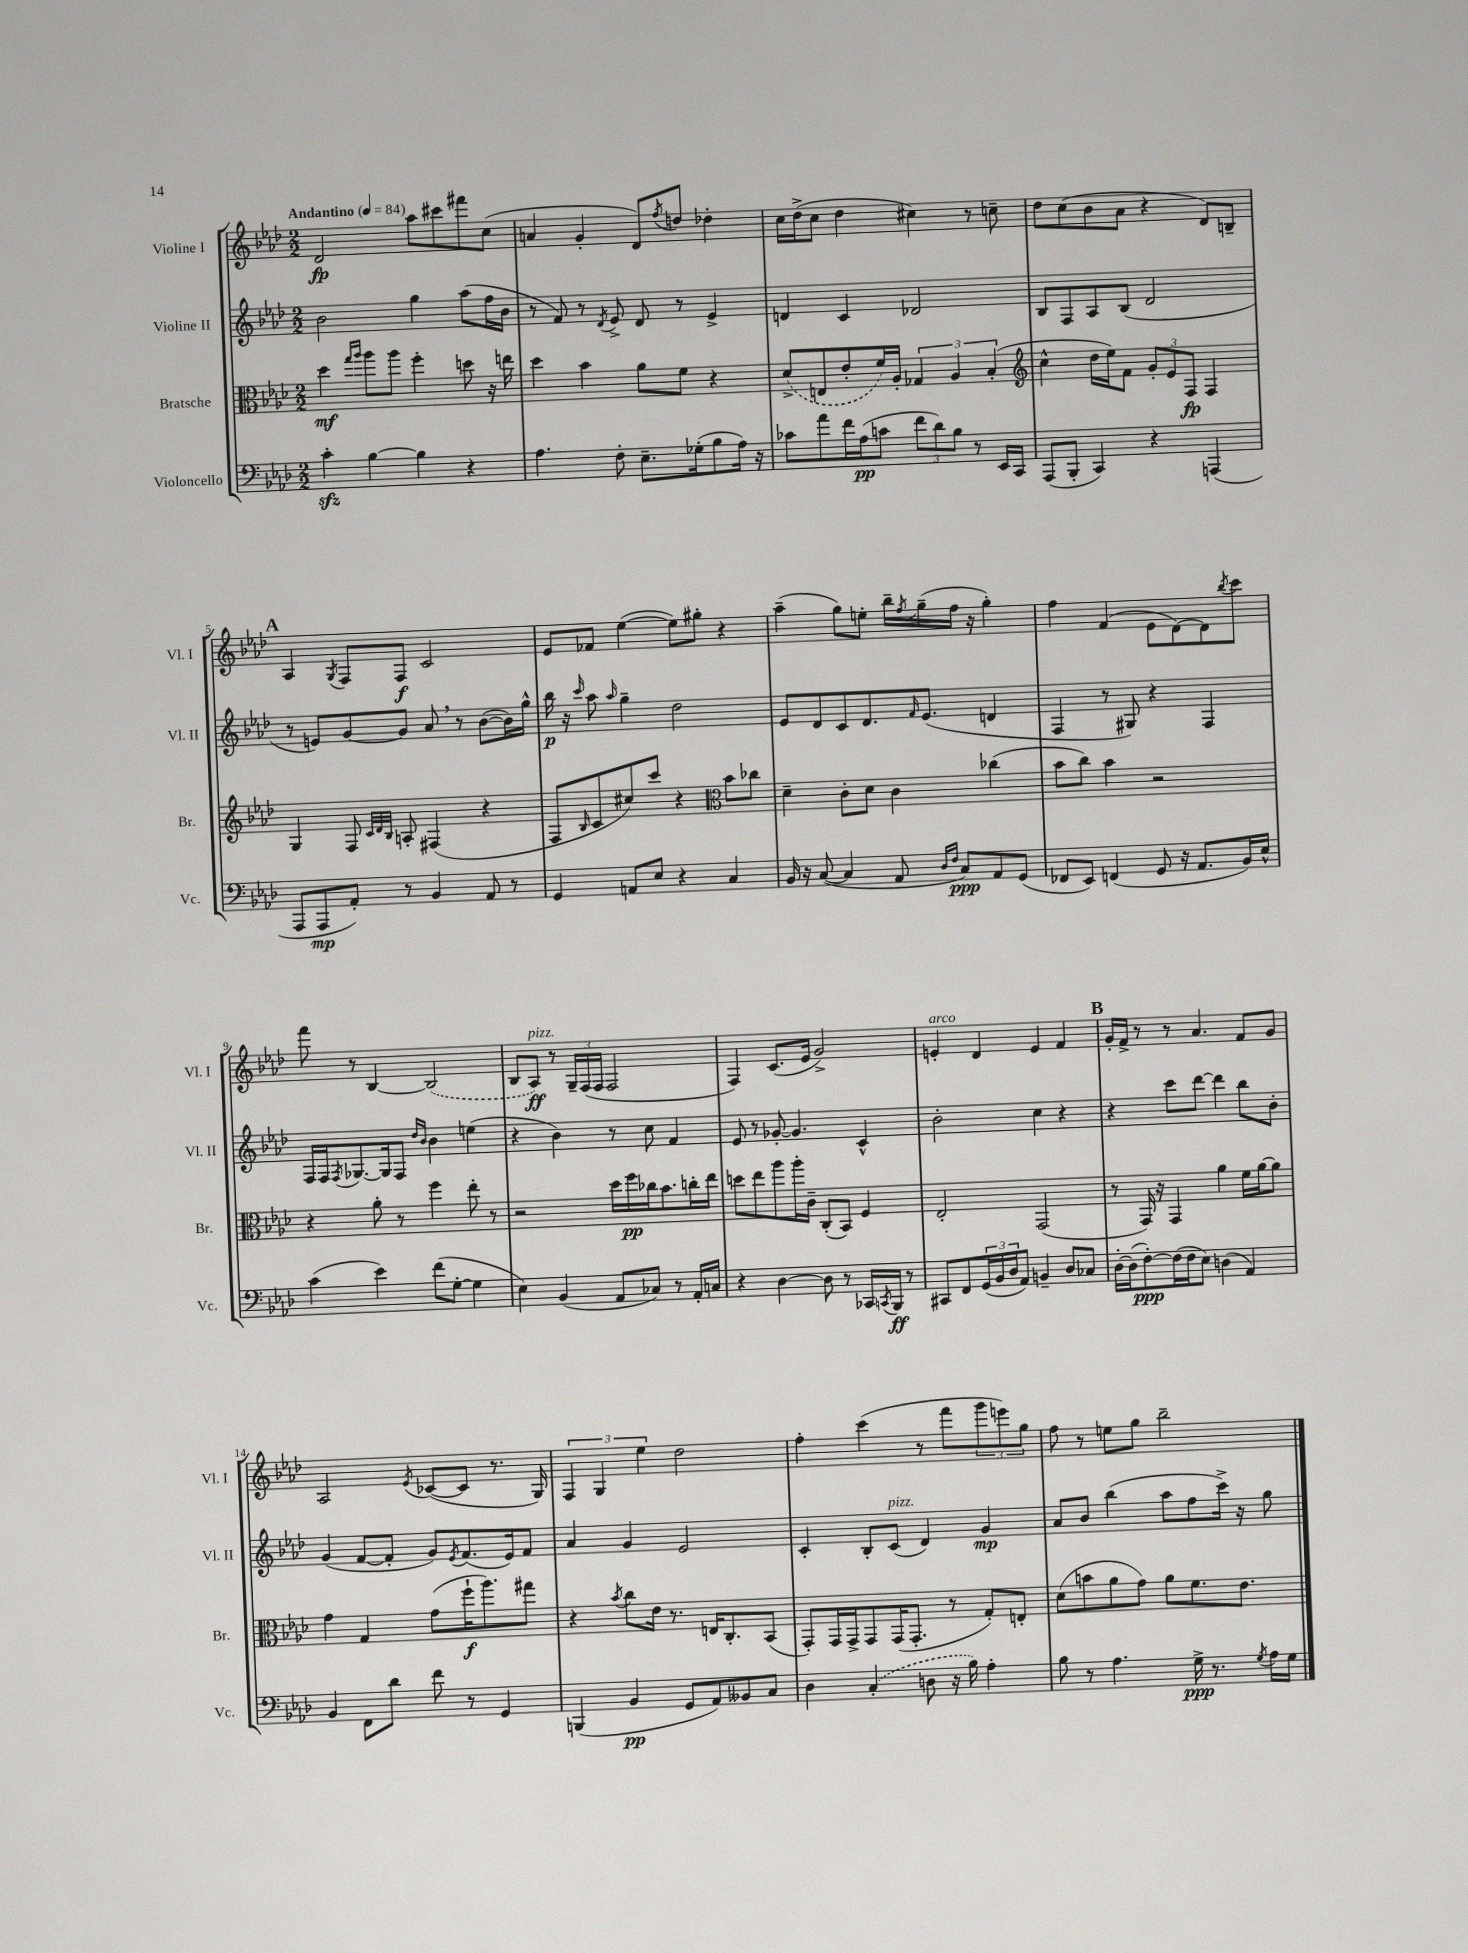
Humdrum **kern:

**kern	**dynam	**kern	**dynam	**kern	**dynam	**kern	**dynam
*part4	*part4	*part3	*part3	*part2	*part2	*part1	*part1
*staff4	*staff4	*staff3	*staff3	*staff2	*staff2	*staff1	*staff1
*I"Violoncello	*	*I"Bratsche	*	*I"Violine II	*	*I"Violine I	*
*I'Vc.	*	*I'Br.	*	*I'Vl. II	*	*I'Vl. I	*
*clefF4	*	*clefC3	*	*clefG2	*	*clefG2	*
*k[b-e-a-d-]	*	*k[b-e-a-d-]	*	*k[b-e-a-d-]	*	*k[b-e-a-d-]	*
*M2/2	*	*M2/2	*	*M2/2	*	*M2/2	*
*MM84	*	*MM84	*	*MM84	*	*MM84	*
=1	=1	=1	=1	=1	=1	=1	=1
!	!	!	!	!	!	!LO:TX:a:B:t=Andantino	!
4czz'\	.	4dd-\	mf	2b-\	.	2d-/	fp
.	.	16qqgg/LL	.	.	.	.	.
.	.	16qqaa-/JJ	.	.	.	.	.
[4B-\	.	8aa-\L	.	.	.	.	.
.	.	8aa-\J	.	.	.	.	.
4B-\]	.	4ff'\	.	4gg\	.	8aa-\L	.
.	.	.	.	.	.	8ccc#X\	.
4r	.	8ddn\	.	(8aa-\L	.	8fff#X\	.
.	.	16r	.	16ff\L	.	(8cc\J	.
.	.	16een\	.	16b-\JJ	.	.	.
=2	=2	=2	=2	=2	=2	=2	=2
4.A-\	.	4dd-\	.	8r	.	4an/	.
.	.	.	.	8f/)	.	.	.
.	.	4b-\	.	8r	.	4g'/	.
.	.	.	.	8qd-/	.	.	.
8F'\	.	.	.	8e-^/	.	.	.
8.E-~\L	.	8a-\L	.	8d-/	.	8d-/L)	.
.	.	.	.	.	.	8qff/	.
.	.	8f\J	.	8r	.	8ddn/J	.
(16G-X'\k	.	.	.	.	.	.	.
8B-\	.	4r	.	4e-^/	.	4dd-X'\	.
16A-\Jk)	.	.	.	.	.	.	.
16r	.	.	.	.	.	.	.
=3	=3	=3	=3	=3	=3	=3	=3
8c-X\L	.	(8d-^/L	.	4dn/	.	16cc\LL	.
.	.	.	.	.	.	(16dd-^\J	.
8a-\	.	8En/	.	.	.	8cc\J	.
16f\L	.	8e-'/	.	4c/	.	4dd-\	.
(16A-\J	pp	.	.	.	.	.	.
8cn\J	.	16f/L)	.	.	.	.	.
.	.	16A-'/JJ	.	.	.	.	.
12f\L	.	6G-X/	.	2d-X/	.	4cc#X\)	.
12d-\)	.	.	.	.	.	.	.
12B-\J	.	6A-/	.	.	.	.	.
8r	.	.	.	.	.	8r	.
.	.	(6B-'/	.	.	.	.	.
16EE-/LL	.	.	.	.	.	8ccn~\	.
16CC/JJ	.	.	.	.	.	.	.
=4	=4	=4	=4	=4	=4	=4	=4
*	*	*clefG2	*	*	*	*	*
(8AAA-/L	.	4cc^^\	.	8B-/L	.	8dd-\L	.
8BBB-'/J	.	.	.	8F/	.	(8cc\	.
4CC/)	.	16dd-\LL	.	8A-/	.	8b-\	.
.	.	16ee-\J)	.	.	.	.	.
.	.	8f\J	.	(8B-/J	.	8a-\J	.
4r	.	12g'/L	.	2d-/	.	4r	.
.	.	12e-/	.	.	.	.	.
.	.	12F/J	fp	.	.	.	.
(4AAAn/	.	4F/	.	.	.	8d-/L)	.
.	.	.	.	.	.	8Bn~/J	.
!!LO:LB:g=z
!!LO:REH:place=s1:t=A
=5	=5	=5	=5	=5	=5	=5	=5
8AAA-/L	.	4G/	.	8r	.	4A-/	.
8AAA-/	mp	.	.	8en/L)	.	.	.
.	.	.	.	.	.	8qG/	.
8AA-'/J)	.	8F/	.	[8g/	.	8F/L	.
.	.	32qqc/LLL	.	.	.	.	.
.	.	32qqd-/	.	.	.	.	.
.	.	32qqB-/JJJ	.	.	.	.	.
8r	.	8An'/	.	8g/J]	.	8F/J	f
4BB-/	.	(4F#X/	.	8a-,/	.	2c/	.
.	.	.	.	8r	.	.	.
8AA-/	.	4r	.	([8b-\L	.	.	.
8r	.	.	.	16b-\L])	.	.	.
.	.	.	.	16gg^^\JJ	.	.	.
=6	=6	=6	=6	=6	=6	=6	=6
4GG/	.	8F/L	.	16bb-\	p	8e-/L	.
.	.	.	.	16r	.	.	.
.	.	16qqB-/	.	16qqccc/	.	.	.
.	.	8c/	.	8aa-\	.	8f-X/J	.
.	.	.	.	16qqaa-/	.	.	.
8AAn/L	.	8cc#X/)	.	4gg~\	.	([4ee-\	.
8E-/J	.	8ccc/J	.	.	.	.	.
4r	.	4r	.	2dd-\	.	8ee-\L])	.
.	.	.	.	.	.	8gg#X'\J	.
*	*	*clefC3	*	*	*	*	*
4C/	.	8b-\L	.	.	.	4r	.
.	.	8cc-X\J	.	.	.	.	.
=7	=7	=7	=7	=7	=7	=7	=7
16BB-/	.	4d-~\	.	8e-/L	.	(4aa-~\	.
16r	.	.	.	.	.	.	.
([8C/	.	.	.	8d-/	.	.	.
4C/]	.	8c'\L	.	8c/	.	8gg\L)	.
.	.	8d-\J	.	8.d-/	.	8een'\J	.
8AA-/	.	4c\	.	.	.	16bb-~\LL	.
.	.	.	.	16qqf/	.	8qff/	.
.	.	.	.	(8.e-/J	.	(16gg~\	.
16qqD-/LL	.	.	.	.	.	.	.
16qqF/JJ	.	.	.	.	.	.	.
8C/L)	ppp	.	.	.	.	16ff\JJ	.
.	.	.	.	.	.	16r	.
8AA-/	.	(4cc-X\	.	4dn/	.	4gg'\)	.
(8GG/J	.	.	.	.	.	.	.
=8	=8	=8	=8	=8	=8	=8	=8
8FF-X/L	.	8b-\L	.	4F/	.	4ff\	.
8EE-/J)	.	8cc\J)	.	.	.	.	.
(4FFn/	.	4b-\	.	8r	.	(4f/	.
.	.	.	.	8G#X/)	.	.	.
8GG/	.	2r	.	4r	.	8e-\L	.
16r	.	.	.	.	.	[8d-\)	.
8.AA-/L	.	.	.	.	.	.	.
.	.	.	.	4F/	.	8d-\]	.
.	.	.	.	.	.	8qbb-/	.
16BB-/L)	.	.	.	.	.	8ccc\J	.
16E-^^/JJ	.	.	.	.	.	.	.
!!LO:LB:g=z
=9	=9	=9	=9	=9	=9	=9	=9
(4c\	.	4r	.	16F/LL	.	8fff\	.
.	.	.	.	16F/J	.	.	.
.	.	.	.	8qF/	.	.	.
.	.	.	.	[8.G-X/	.	8r	.
4e-\)	.	8a-'\	.	.	.	[4B-/	.
.	.	.	.	16G-/k]	.	.	.
.	.	8r	.	8F/J	.	.	.
.	.	.	.	16qqdd-/LL	.	.	.
.	.	.	.	16qqb-/JJ	.	.	.
(8f\L	.	4ff\	.	4b-\	.	(2B-/]	.
[8G'\J	.	.	.	.	.	.	.
4G\]	.	8ee-'\	.	(4een\	.	.	.
.	.	8r	.	.	.	.	.
=10	=10	=10	=10	=10	=10	=10	=10
4E-\)	.	2r	.	4r	.	8B-/L	.
!	!	!	!	!	!	!LO:TX:a:i:t=pizz.	!
.	.	.	.	.	.	8A-/J)	ff
(4BB-/	.	.	.	4b-\)	.	8r	.
.	.	.	.	.	.	24G~/LL	.
.	.	.	.	.	.	(24F/	.
.	.	.	.	.	.	24F/JJ	.
8AA-/L	.	16dd-\LL	.	8r	.	2F/	.
.	.	16ff\	pp	.	.	.	.
8C-X/J)	.	16cc-X\J	.	8cc\	.	.	.
.	.	8.b-\	.	.	.	.	.
8r	.	.	.	4f/	.	.	.
16AA-'/LL	.	16ccn'\L	.	.	.	.	.
16Cn/JJ	.	16ee-\JJ	.	.	.	.	.
=11	=11	=11	=11	=11	=11	=11	=11
4r	.	8ddn\L	.	8e-/	.	4F/)	.
.	.	8ee-\	.	8r	.	.	.
[4D-\	.	8aa-\	.	[8g-X'/	.	(8.c/L	.
.	.	16aa-'\L	.	4.g-/]	.	.	.
.	.	16c~\JJ	.	.	.	16e-/Jk	.
8D-\]	.	(8C'/L	.	.	.	2g^/)	.
8r	.	8BB-/J)	.	.	.	.	.
16CC-X/LL	.	4F/	.	4c^^/	.	.	.
8qCCn/	.	.	.	.	.	.	.
16BBB-/JJ	ff	.	.	.	.	.	.
8r	.	.	.	.	.	.	.
=12	=12	=12	=12	=12	=12	=12	=12
!	!	!	!	!	!	!LO:TX:a:i:t=arco	!
8CC#X/L	.	2E-'/	.	2b-'\	.	4en'/	.
8FF/	.	.	.	.	.	.	.
(24GG/L	.	.	.	.	.	4d-/	.
24BB-/	.	.	.	.	.	.	.
24D-/J	.	.	.	.	.	.	.
8AA-/J)	.	.	.	.	.	.	.
4BBn~/	.	(2GG/	.	4cc\	.	4e/	.
8D-/L	.	.	.	4r	.	4f/	.
8C-X/J	.	.	.	.	.	.	.
!!LO:REH:place=s1:t=B
=13	=13	=13	=13	=13	=13	=13	=13
[16D-'\LL	.	8r	.	4r	.	16g'/LL	.
(16D-\J]	.	.	.	.	.	16f^/JJ	.
[8F'\)	ppp	16GG/)	.	.	.	8r	.
.	.	16r	.	.	.	.	.
(16F\L]	.	4GG/	.	8ccc\L	.	8r	.
16F\J	.	.	.	.	.	.	.
8E-\J)	.	.	.	[8ddd-\J	.	4.a-/	.
(4Dn\	.	4a-\	.	4ddd-\]	.	.	.
4AA-/)	.	16f\LL	.	8bb-\L	.	8f/L	.
.	.	[16a-\J	.	.	.	.	.
.	.	8a-\J]	.	8b-'\J	.	8g/J	.
!!LO:LB:g=z
=14	=14	=14	=14	=14	=14	=14	=14
4BB-/	.	4g\	.	(4g/	.	2A-/	.
8FF\L	.	4G/	.	[8f/L	.	.	.
8d-\J	.	.	.	8f'/J]	.	.	.
.	.	.	.	.	.	8qe-/	.
8f\	.	(8g\L	.	8g/L)	.	([8c-X/L	.
.	.	.	.	8qe-/	.	.	.
8r	.	16ff`\K	f	(8.f/	.	8c-/J]	.
.	.	8.aa-\)	.	.	.	.	.
4GG/	.	.	.	.	.	8.r	.
.	.	.	.	16e-/k)	.	.	.
.	.	8gg#X\J	.	8f/J	.	.	.
.	.	.	.	.	.	16G/)	.
=15	=15	=15	=15	=15	=15	=15	=15
(4BBBn/	.	4r	.	4a-/	.	6F/	.
.	.	.	.	.	.	6G/	.
.	.	8qb-/	.	.	.	.	.
4BB-/	pp	8cc\L	.	4g/	.	.	.
.	.	.	.	.	.	6ee-\	.
.	.	16e-\Jk	.	.	.	.	.
.	.	8.r	.	.	.	.	.
8GG/L	.	.	.	2e-/	.	2dd-\	.
8AA-/)	.	16En/KL	.	.	.	.	.
.	.	8.C'/	.	.	.	.	.
8BB--X/	.	.	.	.	.	.	.
8C/J	.	(8BB-/J	.	.	.	.	.
=16	=16	=16	=16	=16	=16	=16	=16
4D-\	.	8GG'/L)	.	4c'/	.	4ff'\	.
.	.	16GG/L	.	.	.	.	.
.	.	16GG^/J	.	.	.	.	.
(4C'/	.	8GG/	.	8B-'/L	.	(4ccc\	.
!	!	!	!	!LO:TX:a:i:t=pizz.	!	!	!
.	.	(16GG/K	.	(8c/J	.	.	.
.	.	8.GG'/J	.	.	.	.	.
8Dn\	.	.	.	4d-/)	.	8r	.
16r	.	8r	.	.	.	8fff\L	.
16B-\)	.	.	.	.	.	.	.
4A-'\	.	8G'/L)	.	4g/	mp	12ggg\	.
.	.	.	.	.	.	12eeen\)	.
.	.	8En'/J	.	.	.	.	.
.	.	.	.	.	.	12gg\J	.
=17	=17	=17	=17	=17	=17	=17	=17
8B-\	.	(8d-\L	.	8a-/L	.	8ff\	.
8r	.	8bn\	.	8b-/J	.	8r	.
4.A-\	.	8a-\	.	(4bb-\	.	8een\L	.
.	.	8g\J)	.	.	.	8gg\J	.
.	.	8a-\L	.	8aa-\L	.	2bb-~\	.
16G^\	ppp	8.f\	.	8ff\	.	.	.
8.r	.	.	.	.	.	.	.
.	.	.	.	16ccc^\Jk)	.	.	.
.	.	8.e-\J	.	16r	.	.	.
8qG/	.	.	.	.	.	.	.
16A-\LL	.	.	.	8gg\	.	.	.
16G\JJ	.	.	.	.	.	.	.
==	==	==	==	==	==	==	==
*-	*-	*-	*-	*-	*-	*-	*-
